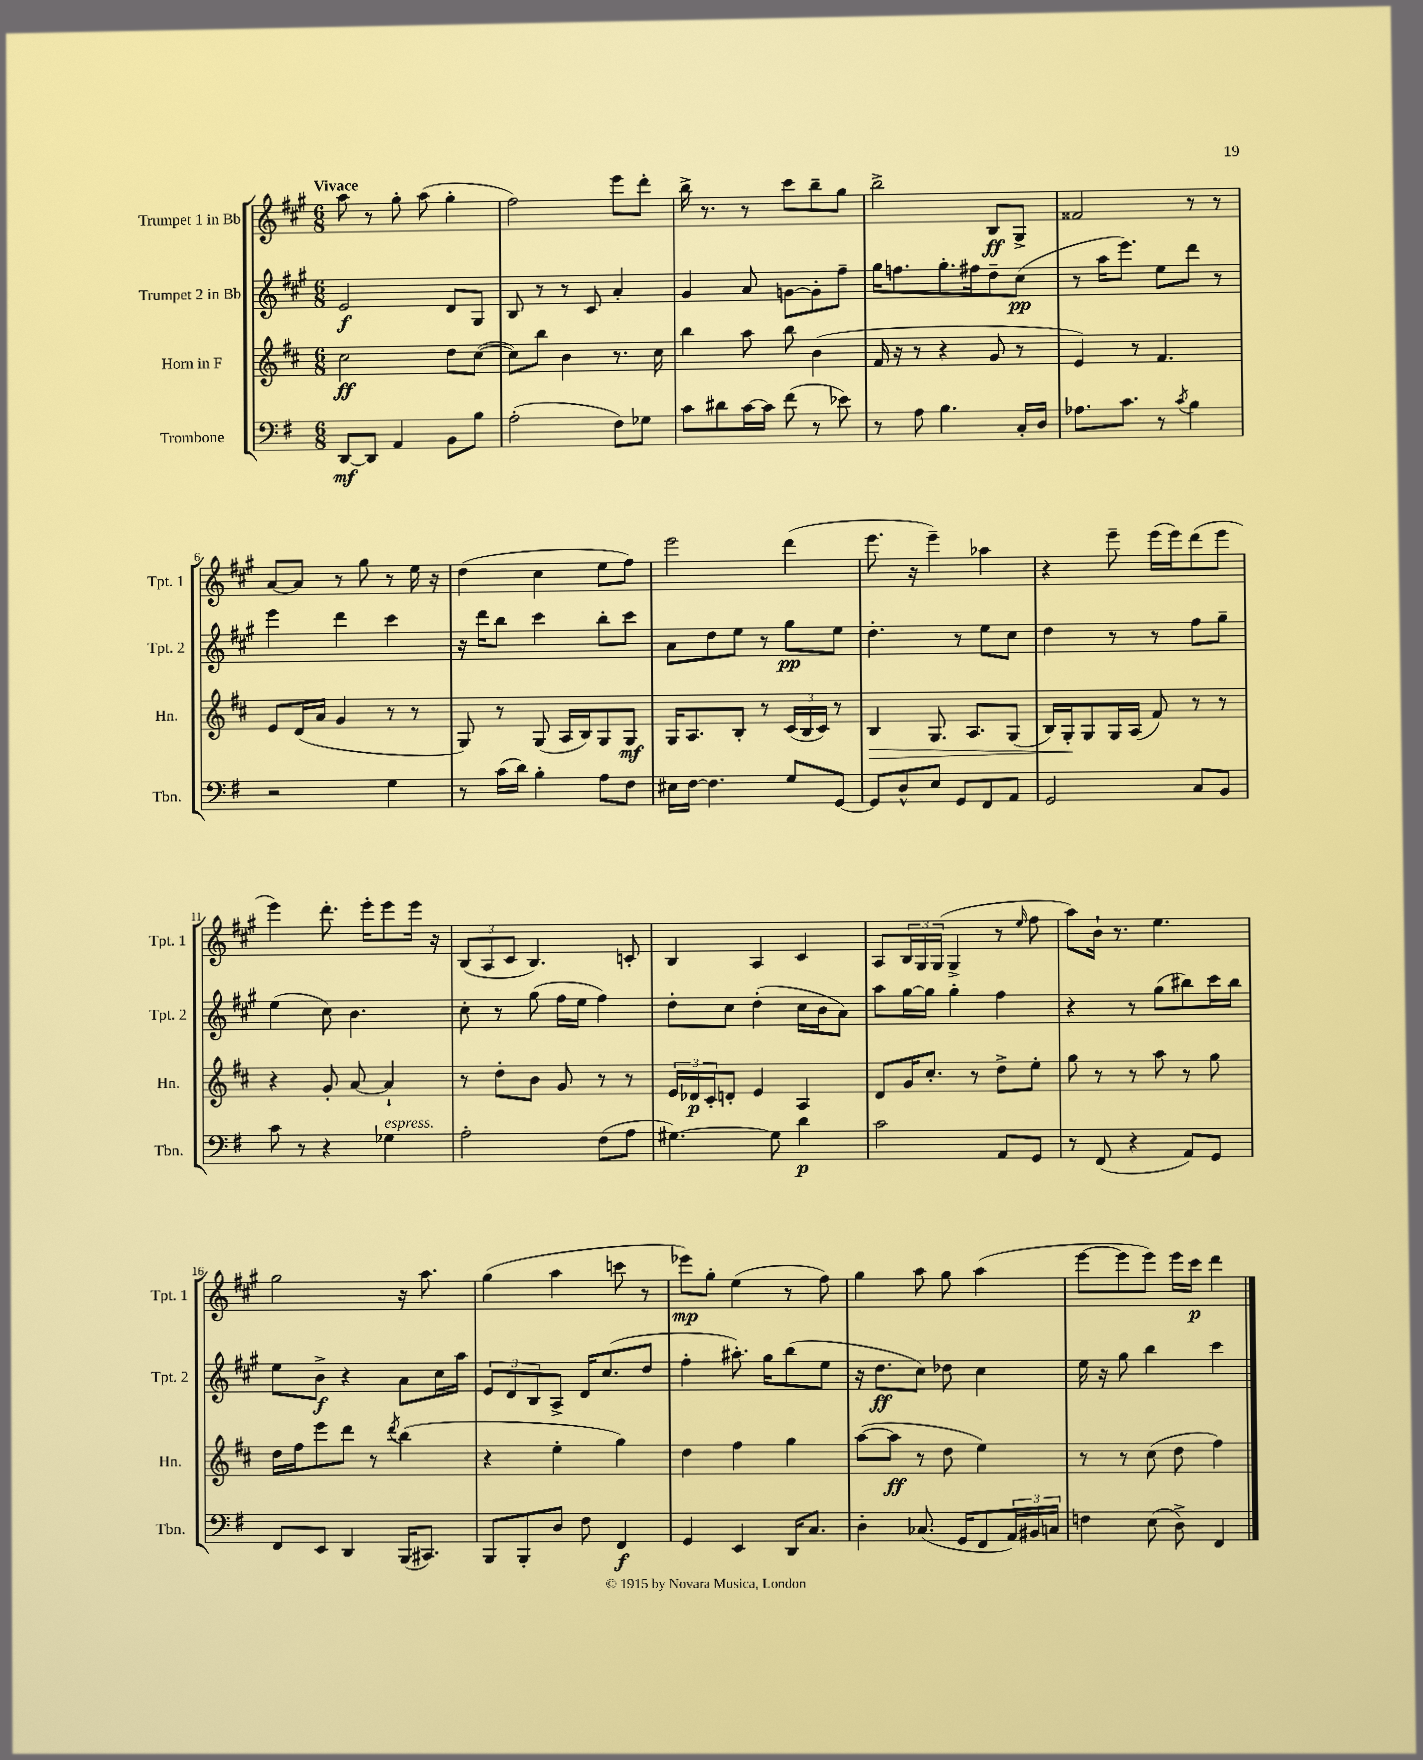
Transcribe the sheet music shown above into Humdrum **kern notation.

**kern	**dynam	**kern	**dynam	**kern	**dynam	**kern	**dynam
*part4	*part4	*part3	*part3	*part2	*part2	*part1	*part1
*staff4	*staff4	*staff3	*staff3	*staff2	*staff2	*staff1	*staff1
*I"Trombone	*	*I"Horn in F	*	*I"Trumpet 2 in Bb	*	*I"Trumpet 1 in Bb	*
*I'Tbn.	*	*I'Hn.	*	*I'Tpt. 2	*	*I'Tpt. 1	*
*clefF4	*	*clefG2	*	*clefG2	*	*clefG2	*
*k[f#]	*	*k[f#c#]	*	*k[f#c#g#]	*	*k[f#c#g#]	*
*M6/8	*	*M6/8	*	*M6/8	*	*M6/8	*
=1	=1	=1	=1	=1	=1	=1	=1
!	!	!	!	!	!	!LO:TX:a:B:t=Vivace	!
[8DD/L	mf	2cc#\	ff	2e/	f	8aa\	.
8DD/J]	.	.	.	.	.	8r	.
4AA/	.	.	.	.	.	8gg#'\	.
.	.	.	.	.	.	(8aa\	.
8BB\L	.	8dd\L	.	8d/L	.	4gg#'\	.
8B\J	.	([8cc#\J	.	8G#/J	.	.	.
=2	=2	=2	=2	=2	=2	=2	=2
(2A'\	.	8cc#\L])	.	8B/	.	2ff#\)	.
.	.	8bb\J	.	8r	.	.	.
.	.	4b\	.	8r	.	.	.
.	.	.	.	8c#/	.	.	.
8F#\L)	.	8.r	.	4a'/	.	8eee\L	.
8G-X\J	.	.	.	.	.	8ddd'\J	.
.	.	16cc#\	.	.	.	.	.
=3	=3	=3	=3	=3	=3	=3	=3
8c\L	.	4bb\	.	4g#/	.	16bb^\	.
.	.	.	.	.	.	8.r	.
8d#X\	.	.	.	.	.	.	.
[16c\L	.	8aa\	.	8a/	.	8r	.
16c\JJ]	.	.	.	.	.	.	.
(8f#\	.	8bb\	.	[8gn\L	.	8ccc#\L	.
8r	.	(4b\	.	8g'\]	.	8bb~\	.
8e-X\)	.	.	.	8ff#~\J	.	8gg#\J	.
=4	=4	=4	=4	=4	=4	=4	=4
8r	.	16f#/	.	16gg#\KL	.	2bb^\	.
.	.	16r	.	8.ffn\	.	.	.
8A\	.	8r	.	.	.	.	.
4.B\	.	4r	.	8.gg#'\	.	.	.
.	.	.	.	16ff#X\k	.	.	.
.	.	8g/	.	8dd~\	.	8B/L	ff
16C'/LL	.	8r	.	(8cc#\J	pp	8G#^/J	.
16D/JJ	.	.	.	.	.	.	.
=5	=5	=5	=5	=5	=5	=5	=5
8.A-X\L	.	4e/)	.	8r	.	2f##X/	.
.	.	.	.	16aa\KL	.	.	.
8.c\J	.	.	.	8.eee\J)	.	.	.
.	.	8r	.	.	.	.	.
8r	.	4.f#/	.	8ee\L	.	.	.
8qc/	.	.	.	.	.	.	.
4B\	.	.	.	8ddd\J	.	8r	.
.	.	.	.	8r	.	8r	.
!!LO:LB:g=z
=6	=6	=6	=6	=6	=6	=6	=6
2r	.	8e/L	.	4eee\	.	[8a/L	.
.	.	(16d/L	.	.	.	8a/J]	.
.	.	16a/JJ	.	.	.	.	.
.	.	4g/	.	4ddd\	.	8r	.
.	.	.	.	.	.	8gg#\	.
4G\	.	8r	.	4ccc#\	.	8r	.
.	.	8r	.	.	.	16ee\	.
.	.	.	.	.	.	16r	.
=7	=7	=7	=7	=7	=7	=7	=7
8r	.	8G/)	.	16r	.	(4dd\	.
.	.	.	.	16ddd\KL	.	.	.
(16c\LL	.	8r	.	8bb\J	.	.	.
16d\JJ)	.	.	.	.	.	.	.
4B'\	.	(8G/	.	4ccc#\	.	4cc#\	.
.	.	16A/LL	.	.	.	.	.
.	.	16B/J)	.	.	.	.	.
8A\L	.	8G/	.	8bb'\L	.	8ee\L	.
8F#\J	.	8G/J	mf	8ccc#\J	.	8ff#\J)	.
=8	=8	=8	=8	=8	=8	=8	=8
16E#X\LL	.	16G/KL	.	8a\L	.	2eee\	.
[16F#\JJ	.	8.A/	.	.	.	.	.
4.F#\]	.	.	.	8dd\	.	.	.
.	.	8B'/J	.	8ee\J	.	.	.
.	.	8r	.	8r	.	.	.
8G/L	.	(24c#/LL	.	8gg#\L	pp	(4ddd\	.
.	.	24B/	.	.	.	.	.
.	.	24c#/JJ)	.	.	.	.	.
[8GG/J	.	8r	.	8ee\J	.	.	.
=9	=9	=9	=9	=9	=9	=9	=9
!	!	!	!LO:HP:b	!	!	!	!
8GG/L]	.	4B/	>	4.dd'\	.	8.eee\	.
8D^^/	.	.	.	.	.	.	.
.	.	.	.	.	.	16r	.
8E/J	.	8.G/	.	.	.	4eee~\)	.
8GG/L	.	.	.	8r	.	.	.
.	.	8.A/L	.	.	.	.	.
8FF#/	.	.	.	8ee\L	.	4aa-X\	.
8AA/J	.	(8G/J	.	8cc#\J	.	.	.
=10	=10	=10	=10	=10	=10	=10	=10
2GG/	.	16B/LL)	.	4dd\	.	4r	.
.	.	16G'/J	.	.	.	.	.
.	.	8G/	]	.	.	.	.
.	.	16G/L	.	8r	.	8eee~\	.
.	.	(16A/JJ	.	.	.	.	.
.	.	8f#/)	.	8r	.	(16eee\LL	.
.	.	.	.	.	.	16eee\J)	.
8C/L	.	8r	.	8ff#\L	.	(8ddd\	.
8BB/J	.	8r	.	8gg#~\J	.	8eee\J	.
!!LO:LB:g=z
=11	=11	=11	=11	=11	=11	=11	=11
8c\	.	4r	.	(4ee\	.	4eee\)	.
8r	.	.	.	.	.	.	.
4r	.	8g'/	.	8cc#\)	.	8.ddd'\	.
.	.	[8a/	.	4.b\	.	.	.
.	.	.	.	.	.	16eee'\KL	.
!LO:TX:a:i:t=espress.	!	!	!	!	!	!	!
4G-X\	.	4a`/]	.	.	.	8eee\	.
.	.	.	.	.	.	16eee\Jk	.
.	.	.	.	.	.	16r	.
=12	=12	=12	=12	=12	=12	=12	=12
2A'\	.	8r	.	8cc#'\	.	(12B/L	.
.	.	.	.	.	.	12A/	.
.	.	8dd'\L	.	8r	.	.	.
.	.	.	.	.	.	12c#/J	.
.	.	8b\J	.	(8gg#\	.	4.B/)	.
.	.	8g/	.	16ff#\LL	.	.	.
.	.	.	.	16ee\JJ	.	.	.
(8F#\L	.	8r	.	4ff#\)	.	.	.
8A\J	.	8r	.	.	.	8cn'/	.
=13	=13	=13	=13	=13	=13	=13	=13
[4.G#X\)	.	24e/LL	.	8dd'\L	.	4B/	.
.	.	24d-X/	p	.	.	.	.
.	.	24c#'/J	.	.	.	.	.
.	.	8dn'/J	.	8cc#\J	.	.	.
.	.	4e/	.	(4dd'\	.	4A/	.
8G#\]	.	.	.	.	.	.	.
4d\	p	4A/	.	16cc#\LL	.	4c#/	.
.	.	.	.	16b\J	.	.	.
.	.	.	.	8a\J)	.	.	.
=14	=14	=14	=14	=14	=14	=14	=14
2c\	.	8d/L	.	8aa\L	.	8A/L	.
.	.	16g/K	.	[16gg#\L	.	24B/L	.
.	.	.	.	.	.	24G#/	.
.	.	8.cc#'/J	.	16gg#\JJ]	.	.	.
.	.	.	.	.	.	(24G#/JJ	.
.	.	.	.	4gg#'\	.	4G#^/	.
.	.	8r	.	.	.	.	.
8AA/L	.	8dd^\L	.	4ff#\	.	8r	.
.	.	.	.	.	.	16qqee/	.
8GG/J	.	8ee'\J	.	.	.	8ff#\	.
=15	=15	=15	=15	=15	=15	=15	=15
8r	.	8gg\	.	4r	.	8aa\L)	.
(8FF#/	.	8r	.	.	.	16b`\Jk	.
.	.	.	.	.	.	8.r	.
4r	.	8r	.	8r	.	.	.
.	.	8aa\	.	(8gg#\L	.	4.ee\	.
8AA/L)	.	8r	.	8bb#X\)	.	.	.
8GG/J	.	8gg\	.	16ccc#\L	.	.	.
.	.	.	.	16bb#\JJ	.	.	.
!!LO:LB:g=z
=16	=16	=16	=16	=16	=16	=16	=16
8FF#/L	.	16dd\LL	.	8ee\L	.	2gg#\	.
.	.	16ff#\J	.	.	.	.	.
8EE/J	.	8eee\	.	8b^\J	f	.	.
4DD/	.	8ddd\J	.	4r	.	.	.
.	.	8r	.	.	.	.	.
.	.	8qddd/	.	.	.	.	.
(16BBB/KL	.	(4bb\	.	8a\L	.	16r	.
8.CC#X/J)	.	.	.	.	.	8.aa\	.
.	.	.	.	16cc#\L	.	.	.
.	.	.	.	16aa\JJ	.	.	.
=17	=17	=17	=17	=17	=17	=17	=17
8BBB/L	.	4r	.	12e/L	.	(4gg#\	.
.	.	.	.	12d/	.	.	.
8BBB'/	.	.	.	.	.	.	.
.	.	.	.	12B/	.	.	.
8D/J	.	4ee'\	.	8A^/J	.	4aa\	.
8F#\	.	.	.	16d/KL	.	.	.
.	.	.	.	(8.cc#/	.	.	.
4FF#/	f	4gg\)	.	.	.	8cccn\	.
.	.	.	.	8dd/J	.	8r	.
=18	=18	=18	=18	=18	=18	=18	=18
4GG/	.	4dd\	.	4ff#'\	.	8eee-X\L)	mp
.	.	.	.	.	.	8gg#'\J	.
4EE/	.	4ff#\	.	8.aa#X'\)	.	(4ee\	.
.	.	.	.	16gg#\KL	.	.	.
16DD/KL	.	4gg\	.	(8bb\	.	8r	.
8.C/J	.	.	.	.	.	.	.
.	.	.	.	8ee\J	.	8ff#\)	.
=19	=19	=19	=19	=19	=19	=19	=19
4D'\	.	([8aa\L	.	16r	.	4gg#\	.
.	.	.	.	8.dd\L	ff	.	.
.	.	8aa\J]	ff	.	.	.	.
(8.C-X/	.	8r	.	8cc#\J)	.	8aa\	.
.	.	8dd\	.	8dd-X\	.	8gg#\	.
16GG/KL	.	.	.	.	.	.	.
8FF#/	.	4ee\)	.	4cc#\	.	(4aa\	.
24AA/L)	.	.	.	.	.	.	.
24BB#X/	.	.	.	.	.	.	.
24Cn/JJ	.	.	.	.	.	.	.
=20	=20	=20	=20	=20	=20	=20	=20
4Fn\	.	8r	.	16ee\	.	[8eee\L	.
.	.	.	.	16r	.	.	.
.	.	8r	.	8gg#\	.	8eee\]	.
(8E\	.	(8cc#\	.	4bb\	.	8eee\J)	.
8D^\)	.	8dd\	.	.	.	16eee\LL	.
.	.	.	.	.	.	16ccc#\JJ	p
4FF#/	.	4ff#\)	.	4ccc#\	.	4ddd\	.
==	==	==	==	==	==	==	==
*-	*-	*-	*-	*-	*-	*-	*-
